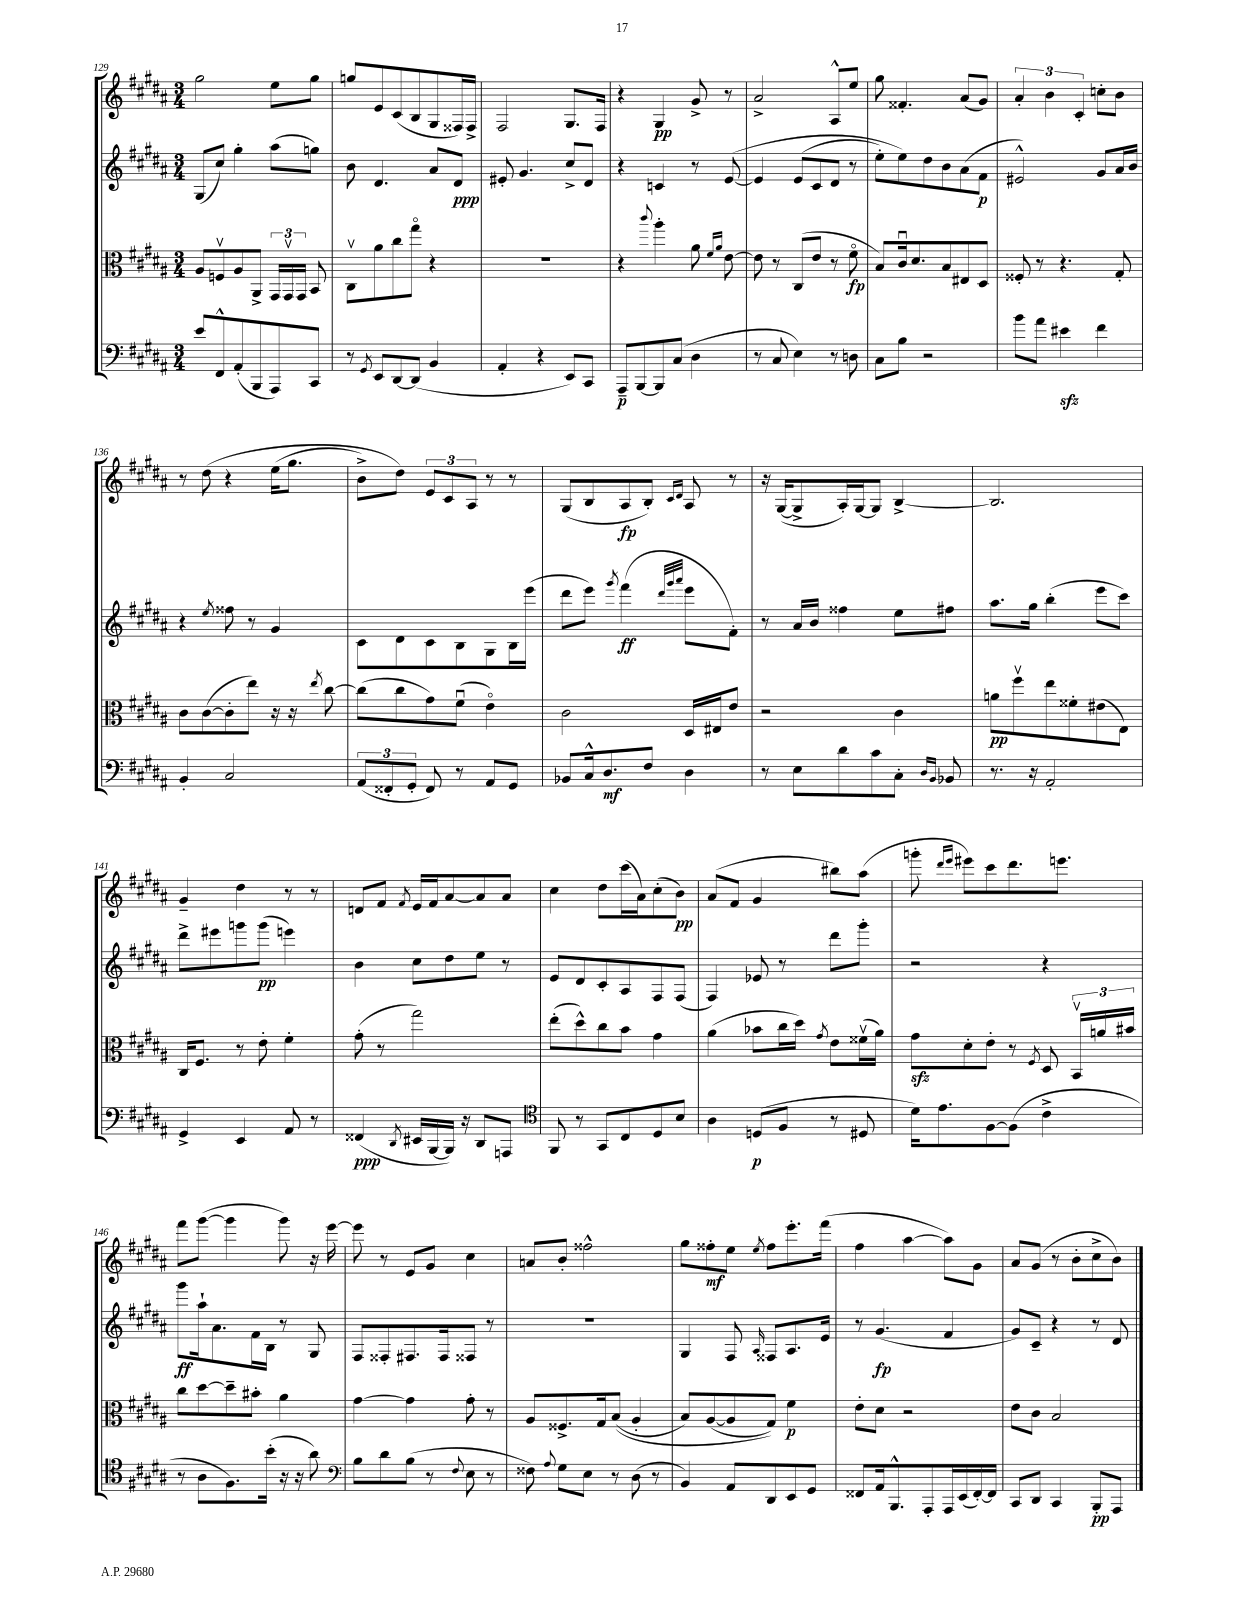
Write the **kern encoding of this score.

**kern	**kern	**kern	**kern
*staff4	*staff3	*staff2	*staff1
*clefF4	*clefC3	*clefG2	*clefG2
*k[f#c#g#d#a#]	*k[f#c#g#d#a#]	*k[f#c#g#d#a#]	*k[f#c#g#d#a#]
*M3/4	*M3/4	*M3/4	*M3/4
8e	8A#	(8G#	2gg#
8FF#^^	8Fv	8cc#)	.
(8AA#'	8A#	4gg#'	.
8BBB	8AA#^	.	.
8AAA#)	24GG#	(8aa#	8ee
.	24GG#v	.	.
.	24GG#	.	.
8CC#	8BB	8gg)	8gg#
=	=	=	=
8r	8C#v	8b	8gg
8qGG#	.	.	.
8EE	8a#	4.d#	8e
[8DD#	8cc#	.	(8c#
(8DD#]	8gg#o	.	8B
4BB	4r	8a#	8G#
.	.	8d#	16F##)
.	.	.	16F##^
=	=	=	=
4AA#'	2.r	8e#'	2F#
.	.	4.g#	.
4r	.	.	.
8EE)	.	8cc#^	8.G#
8CC#	.	8d#	.
.	.	.	16F#
=	=	=	=
8AAA#~	4r	4r	4r
[8BBB	.	.	.
.	8qqccc#	.	.
8BBB]	4aa#'	4c	4G#
(8C#	.	.	.
4D#	8a#	8r	8g#^
.	16qqf#	.	.
.	16qqa#	.	.
.	[8e	&([8e	8r
=	=	=	=
8r	8e]	4e]	2a#^
8C#	8r	.	.
4E)	(8C#	(8e	.
.	8e	8c#	.
8r	8r	8d#	8A#^^
8D	8f#o	8r	8ee
=	=	=	=
8C#	8B)	8ee')	8gg#
8B	16c#u	8ee&)	4.f##'
.	8.d#	.	.
2r	.	8dd#	.
.	8B	8b	.
.	8E#	(8a#	(8a#
.	8D#	8f#	8g#)
=	=	=	=
8b	8F##'	2e#^^)	6a#'
8a#	8r	.	.
.	.	.	6b
4e#	4.r	.	.
.	.	.	6c#'
4f#	.	8g#	8cc'
.	8G#'	16a#	8b
.	.	16b	.
=	=	=	=
4BB'	8c#	4r	8r
.	([8c#	.	&(8dd#
.	.	8qee	.
2C#	8c#']	8ff##	4r
.	8ee)	8r	.
.	16r	4g#	(16ee
.	16r	.	8.gg#
.	8qee	.	.
.	[8cc#	.	.
=	=	=	=
(12AA#	(8cc#]	8c#	8b^)
12FF##'	.	.	.
.	8cc#	8d#	8dd#&)
12GG#'	.	.	.
8FF##)	8g#)	8c#	12e
.	.	.	12c#
8r	(8f#u	8B	.
.	.	.	12A#
8AA#	4eo)	8G#	8r
8GG#	.	16B	8r
.	.	(16eee	.
=	=	=	=
8BB-	2c#	8ddd#	(8G#
16C#^^	.	8eee)	8B
8.D#	.	.	.
.	.	8qggg#	.
.	.	(4fff#	8A#
8F#	.	.	8B')
.	.	32qqddd#	.
.	.	32qqggg#	16qqc#
.	.	32qqaaa#	16qqd#
4D#	16D#	8eee	8A#
.	16E#	.	.
.	8e	8f#')	8r
=	=	=	=
8r	2r	8r	16r
.	.	.	([16G#
8E	.	16a#	8G#^]
.	.	16b	.
8d#	.	4ff##	16A#')
.	.	.	[16G#
8c#	.	.	8G#]
8C#'	4c#	8ee	[4B^
16qqD#	.	.	.
16qqBB	.	.	.
8BB-	.	8ff#	.
=	=	=	=
8.r	8a	8.aa#	2.B]
.	8ff#v	.	.
16r	.	16gg#	.
2AA#'	8ee	(4bb'	.
.	8f##'	.	.
.	(8e#	8eee	.
.	8E)	8ccc#)	.
=	=	=	=
4GG#^	16C#	8ddd#^	4g#~
.	8.F#	.	.
.	.	8eee#	.
4EE	8r	8ggg	4dd#
.	8e'	(8ggg	.
8AA#	4f#'	4eee)	8r
8r	.	.	8r
=	=	=	=
(4FF##	(8g#'	4b	8d
.	8r	.	8f#
8qDD#	.	.	8qf#
16EE#	2gg#)	8cc#	16e
[16BBB	.	.	16f#
16BBB])	.	8dd#	[8a#
16r	.	.	.
8DD#	.	8ee	8a#]
8AAA	.	8r	8a#
=	=	=	=
*clefC4	*	*	*
8FF#	(8ee'	8e	4cc#
8r	8dd#^^)	8d#	.
8GG#	8cc#	8c#'	8dd#
8C#	8b	8A#	(16ccc#
.	.	.	16a#)
8D#	4g#	8F#	(8cc#'
8B	.	(8F#	8b)
=	=	=	=
4A#	(4a#	4F#)	(8a#
.	.	.	8f#
(8D	8b-	8e-	4g#
8F#	16cc#	8r	.
.	16dd#)	.	.
.	8qg#	.	.
8r	8e	8ddd#	8bb#)
8D#	(16f##v	8ggg#'	(8aa#
.	16a#)	.	.
=	=	=	=
16d#)	8g#	2r	8ggg'
8.e	.	.	.
.	.	.	16qqddd#
.	.	.	16qqeee
.	8d#'	.	8eee#)
[8F#	8e'	.	8ccc#
(8F#]	8r	.	8.ddd#
.	8qF#	.	.
4c#^	8D#	4r	.
.	.	.	8.eee
.	24BBv	.	.
.	24a	.	.
.	24b#	.	.
=	=	=	=
8r	8cc#	8ggg#	8fff#
8A#	[8dd#	16aa#`	([8ggg#
.	.	8.a#	.
8.F#)	8dd#~]	.	4ggg#]
.	8b#'	16f#	.
(16b'	.	16B	.
16r	4a#	8r	8ggg#)
16r	.	.	.
8a#)	.	8G#	16r
.	.	.	[16eee
=	=	=	=
*clefF4	*	*	*
8B	[4g#	8F#	8eee]
8d#	.	8F##'	8r
(8B	4g#]	8.F#	8e
8r	.	.	8g#
.	.	16F#	.
8qqF#	.	.	.
8E	8g#'	8F##	4cc#
8r	8r	8r	.
=	=	=	=
8F##)	8A#	2.r	8a
8qqA#	.	.	.
8G#	8.F##^	.	8b'
8E	.	.	2ff##^^
.	16G#	.	.
8r	&((8B	.	.
(8D#	4A#'	.	.
8r	.	.	.
=	=	=	=
4BB)	8B)	4G#	8gg#
.	([8A#	.	8ff##'
8AA#	8A#]	8F#	8ee
.	.	16qqA#	8qee
8DD#	8G#)&)	8F##	8ff##
8EE	4f#	8.A#	8.eee'
8GG#	.	.	.
.	.	16e	(16fff#
=	=	=	=
8FF##	8e'	8r	4ff#
16AA#	8d#	(4.g#	.
8.BBB^^	.	.	.
.	2r	.	[4aa#
8AAA#'	.	.	.
16AAA#	.	4f#	8aa#])
(16EE	.	.	.
[16FF##')	.	.	8g#
16FF##]	.	.	.
=	=	=	=
8CC#	8e	8g#)	8a#
8DD#	8c#	8c#~	(8g#
4CC#	2B	4r	8r
.	.	.	8b'
8BBB'	.	8r	8cc#^
8AAA#	.	8d#	8b)
==	==	==	==
*-	*-	*-	*-
